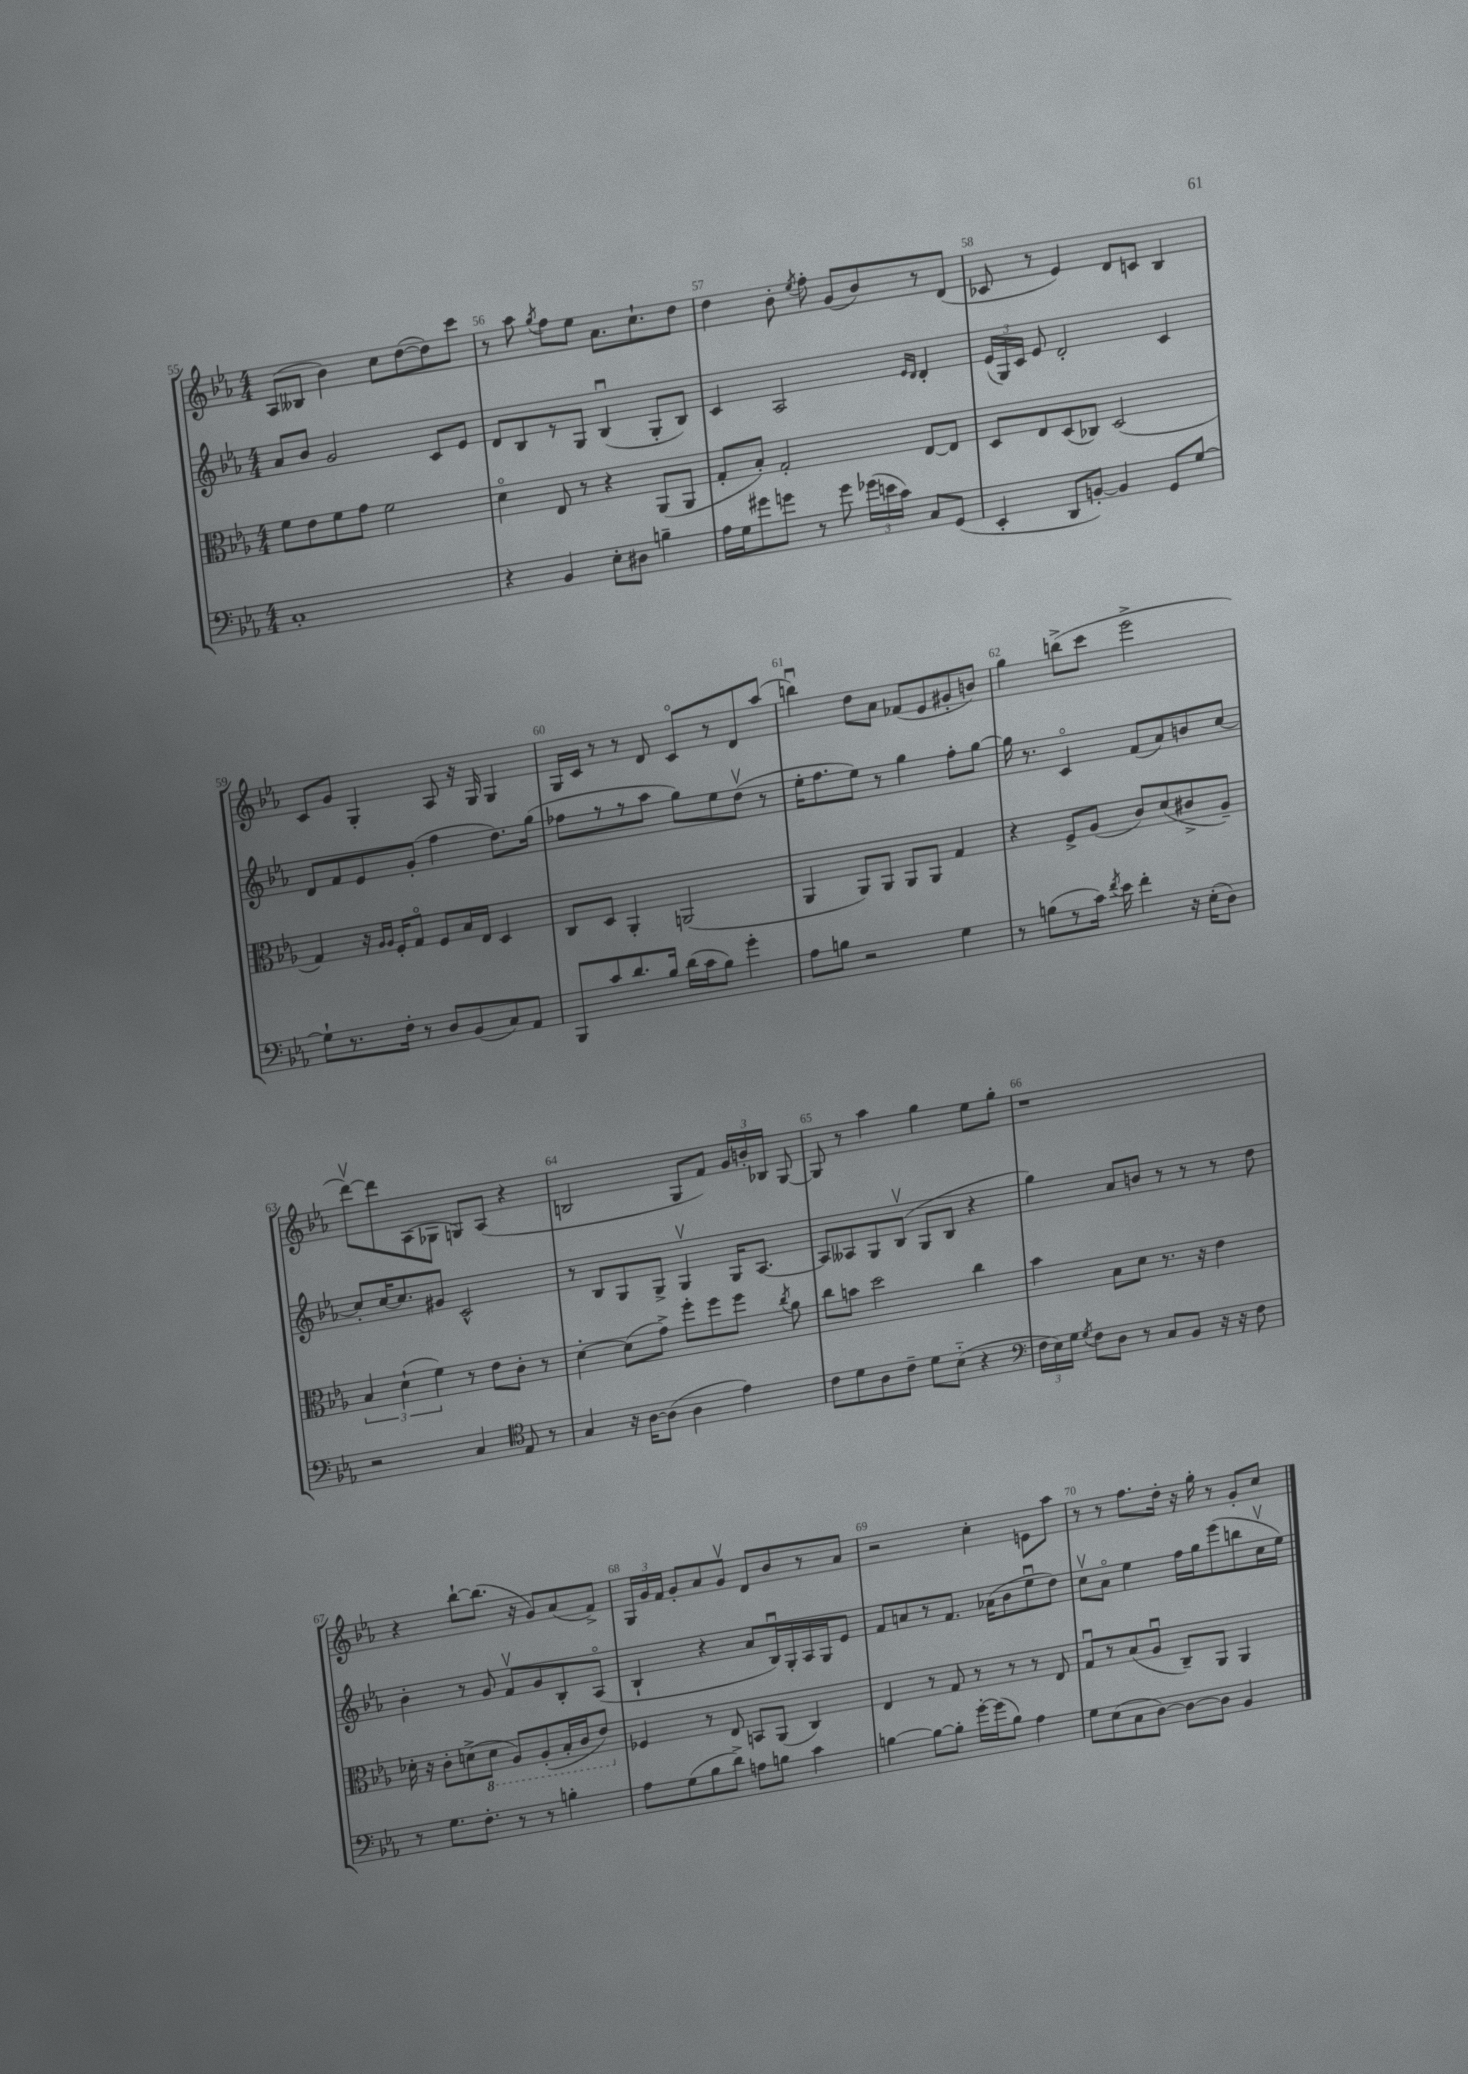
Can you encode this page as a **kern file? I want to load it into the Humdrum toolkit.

**kern	**kern	**kern	**kern
*part4	*part3	*part2	*part1
*staff4	*staff3	*staff2	*staff1
*clefF4	*clefC3	*clefG2	*clefG2
*k[b-e-a-]	*k[b-e-a-]	*k[b-e-a-]	*k[b-e-a-]
*M4/4	*M4/4	*M4/4	*M4/4
=55	=55	=55	=55
1C'	8f\L	8a-/L	(8A-/L
.	8e-\	8b-/J	8B--X/J
.	8f\	2g/	4b-\)
.	8g\J	.	.
.	2f\	.	8cc\L
.	.	.	([8dd\
.	.	8c/L	8dd\])
.	.	8e-/J	8ccc\J
=56	=56	=56	=56
4r	4d\	8d/L	8r
.	.	8B-/	8aa-\
.	.	.	8qgg/
4BB-/	8E-/	8r	8ff\L
.	8r	8G/J	8ee-\J
8E-'\L	4r	(4B-u/	8.a-\L
8D#X\J	.	.	.
.	.	.	8.cc`\
4Bn~\	(8AA-/L	8G'/L	.
.	8AA-/J	8B-/J)	8dd\J
=57	=57	=57	=57
16A-\LL	8G'/L	4c/	4dd\
16G\J	.	.	.
8g#X\	8B-'/J)	.	.
8gn\J	2G'/	2A-/	8b-'\
.	.	.	8qee-/
8r	.	.	8ff'\
8g\	.	.	(8g/L
(24g-X\LL	.	.	8b-/)
24en\	.	.	.
24c\JJ)	.	.	.
.	.	16qqe-/LL	.
.	.	16qqd/JJ	.
8C/L	[8E-/L	4d'/	8r
(8GG/J	8E-/J]	.	(8d/J
=58	=58	=58	=58
4EE-'/	8D/L	(24e-/LL	8c-X/
.	.	24G/)	.
.	.	24c/JJ	.
.	8E-/	8e-/	8r
8DD/L	(8D/	2d'/	4e-/)
[8BBn'/J)	8C-X/J)	.	.
4BB/]	(2D/	.	8d/L
.	.	.	8cn/J
8GG/L	.	4c/	4B-/
[8G/J	.	.	.
!!LO:LB:g=z
=59	=59	=59	=59
8G`\L]	4G/)	8d/L	8c/L
8.r	.	8f/	8g/J
.	16r	8e-/	4G'/
.	16qqA-/LL	.	.
.	16qqA-/JJ	.	.
16F'\Jk	16F'/KL	.	.
8r	8G/J	(8g'/J	.
8D/L	8F/L	4ff\	8A-/
(8BB-/	16B-/L	.	16r
.	16E-/JJ	.	16G/
8C/)	4D/	8.dd\L)	4G/
8AA-/J	.	.	.
.	.	(16gg\Jk	.
=60	=60	=60	=60
8BBB-/L	8C/L	8ff-X\L	16G/LL
.	.	.	16c/JJ
8c/	8D/J	8r	8r
8.d/	4AA-'/	8r	8r
.	.	8aa-\J	8d/
16B-/Jk	.	.	.
(16d\LL	(2AAn/	8gg\L)	8c/L
16c\J	.	.	.
8B-\J)	.	8ee-\	8r
4g'\	.	(8ddv\J	8d/
.	.	8r	(8aa-/J
=61	=61	=61	=61
8A-\L	4AA-/	16ee-'\KL	4bbnu\)
.	.	8.ff\	.
8Bn\J	.	.	.
2r	8AA-/L)	8ee-\J)	8dd\L
.	8AA-/J	8r	8a-\J
.	8AA-/L	4gg\	(8f-X/L
.	8AA-/J	.	8e-/
4G\	4G/	8ff'\L	8g#X'/
.	.	[8gg\J	8bn/J)
=62	=62	=62	=62
8r	4r	16gg\]	4gg\
.	.	8.r	.
(8Bn\L	.	.	.
8r	8F^/L	4c/	(8bbn^\L
16c\Jk)	(8A-/J	.	8ccc\J
8qf/	.	.	.
16e-\	.	.	.
4f'\	8c/L)	(8f/L	2eee-^\
.	(8d/	8a-/)	.
16r	8c#X^/	8bn/	.
(16E-'\KL	.	.	.
8D\J)	8A-~/J)	[8cc/J	.
!!LO:LB:g=z
=63	=63	=63	=63
2r	6B-/	8cc'/L]	[8dddv\L)
.	.	[16cc/K	8ddd\]
.	(6d`\	.	.
.	.	8.cc/]	.
.	.	.	(8A-\
.	6f\)	.	.
.	.	8g#X/J	8G-X\J
4C/	8r	2c^^/	8Gn/L)
.	8e-\L	.	(8A-/J
*clefC4	*	*	*
8E-/	8c'\J	.	4r
8r	8r	.	.
=64	=64	=64	=64
4G/	[4d'\	8r	2Bn/
.	.	8B-/L	.
16r	(8d\L]	8G/	.
[16A-\KL	.	.	.
(8A-\J]	8g^\J)	8G^/J	.
4A-\	8ff'\L	4Gv/	8G/L
.	8ff\	.	8f/J)
4e-\)	8ff\J	16G/KL	24g/LL
.	.	.	24bn'/
.	.	[8.A-/J	.
.	.	.	24B-X/JJ
.	8qcc/	.	.
.	8a-\	.	[8G/
=65	=65	=65	=65
8c\L	8cc\L	8A-/L]	8G/]
8d\	8bn\J	8A--X/	8r
8A-\	2dd\	8G/	4aa-\
8c~\J	.	(8B-v/J	.
8d\L	.	8G/L	4gg\
(8B-\J	.	8B-/J	.
4r	4cc\	4r	8ee-\L
.	.	.	8gg'\J
=66	=66	=66	=66
*clefF4	*	*	*
24F\LL	4b-\	4gg\)	1r
24E-\)	.	.	.
24G\JJ	.	.	.
8qG/	.	.	.
8F\L	.	.	.
8D\J	8B-\L	8a-/L	.
8r	8d\J	8bn/J	.
8C/L	8.r	8r	.
8BB-/J	.	8r	.
.	16r	.	.
16r	4e-\	8r	.
16r	.	.	.
8F\	.	8dd\	.
!!LO:LB:g=z
=67	=67	=67	=67
8r	16d-X'\	4b-'\	4r
.	16r	.	.
8.G\L	8c'\L	.	.
.	(8dn^\	8r	[8bb-`\L
8.F'\J	.	.	.
*	*8ba	*	*
.	8D\J	8g/	(8.bb-\J]
8r	8AA-/L)	8fv/L	.
.	.	.	16r
8r	(8AA-'/	8g/	8g/L)
4Bn'\	16BB-'/L	8B-'/	(8a-/
.	16C/J	.	.
.	8E-/J)	(8A-/J	8f^/J)
=68	=68	=68	=68
*	*X8ba	*	*
8A-\L	4F-X/	4B-`/	24G/LL
.	.	.	24g/
.	.	.	24f/JJ
(8G\	.	.	8g'/L
8B-\	8r	4r	8a-/
8d^\J)	8E-/	.	8gv/J
8An\L	8BBn/L	8a-/L	8d/L
8Bn\J	(8AA-/J	16B-u/L)	8b-/
.	.	16G'/	.
4c\	4C/)	16A-/	8r
.	.	16G/J	.
.	.	8e-/J	8a-/J
=69	=69	=69	=69
[4Bn\	4E-/	8f/L	2r
.	.	8an/	.
8B\L_	8r	8r	.
8B'\J]	8G/	8.f/J	.
[16g'\LL	8r	.	4cc'\
(16g\J]	.	(16a-X\KL	.
8B\J)	8r	8b-\	.
4A-\	8r	8ee-u\	8en\L
.	8E-/	8dd\J)	8aa-\J
=70	=70	=70	=70
8G\L	8Gu/L	8ccv\L	8r
(8E-\	8r	8a-\J	8r
8C\	(8B-/	4ee-\	8.ff\L
[8D\J)	8A-u/J	.	.
.	.	.	16dd'\Jk
8D\L_	8C~/L)	16ff\LL	16r
.	.	16gg\J	16gg'\
8D\J]	8AA-/J	(8eee-\	8r
4BB-/	4AA-/	8bbn\	8g'/L
.	.	16ccv\L	8cc/J
.	.	16ee-\JJ)	.
==	==	==	==
*-	*-	*-	*-
